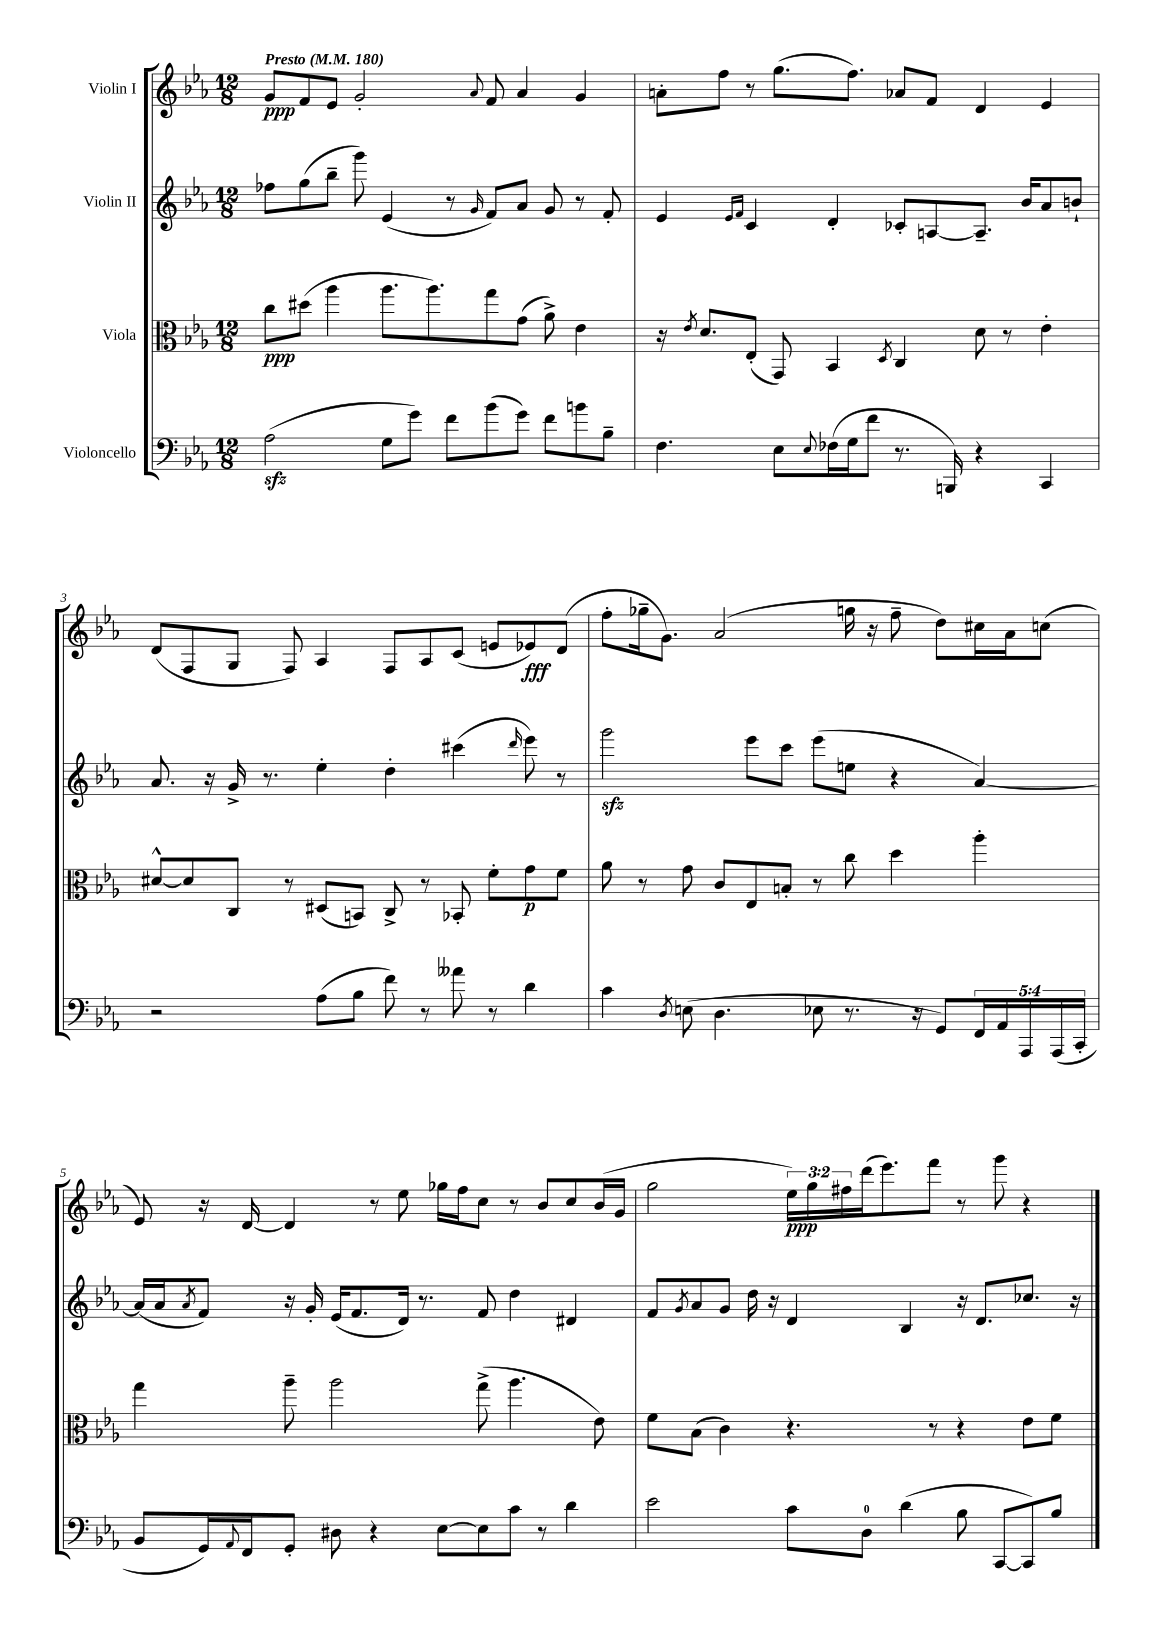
<<
\new StaffGroup <<
\new Staff = "s0" \with { instrumentName = "Violin I" } {
    \clef treble \key ees \major \numericTimeSignature \time 12/8 \override Staff.TupletNumber.text = #tuplet-number::calc-fraction-text \tempo "Presto" 4 = 180
    g'8\ppp f'8 ees'8 g'2-. \appoggiatura { aes'8 } f'8 aes'4 g'4 |
    a'8-. f''8 r8 g''8.( f''8.) aes'8 f'8 d'4 ees'4 |
    d'8( f8 g8 f8) aes4 f8 aes8 c'8( e'8 ees'8\fff) d'8( |
    f''8-. ges''16-- g'8.) aes'2( g''16 r16 f''8-- d''8) cis''16 aes'16 c''8( |
    ees'8) r16 d'16~ d'4 r8 ees''8 ges''16 f''16 c''8 r8 bes'8 c''8 bes'16( g'16 |
    g''2 \tuplet 3/2 { ees''16\ppp) g''16 fis''16 } d'''16( ees'''8.) f'''8 r8 g'''8 r4 \bar "|." |
}
\new Staff = "s1" \with { instrumentName = "Violin II" } {
    \clef treble \key ees \major \numericTimeSignature \time 12/8
    fes''8 g''8( bes''8-- g'''8) ees'4( r8 \grace { g'16 } f'8) aes'8 g'8 r8 f'8-. |
    ees'4 \grace { ees'16 f'16 } c'4 d'4-. ces'8-. a8~ a8.-- bes'16 aes'8 b'8-! |
    aes'8. r16 g'16-> r8. ees''4-. d''4-. cis'''4( \grace { d'''16 } ees'''8) r8 |
    g'''2\sfz ees'''8 c'''8 ees'''8( e''8 r4 aes'4~) |
    aes'16( aes'16 \acciaccatura { aes'8 } f'8) r16 g'16-. ees'16( f'8. d'16) r8. f'8 d''4 dis'4 |
    f'8 \acciaccatura { g'8 } aes'8 g'8 d''16 r16 d'4 bes4 r16 d'8. ces''8. r16 \bar "|." |
}
\new Staff = "s2" \with { instrumentName = "Viola" } {
    \clef alto \key ees \major \numericTimeSignature \time 12/8
    c''8\ppp dis''8( aes''4 aes''8. aes''8.) g''8 g'8( aes'8->) ees'4 |
    r16 \acciaccatura { ees'8 } d'8. ees8-.( g,8) bes,4 \acciaccatura { d8 } c4 d'8 r8 ees'4-. |
    dis'8~-^ dis'8 c8 r8 dis8( b,8) c8-> r8 bes,8-. f'8-. g'8\p f'8 |
    aes'8 r8 g'8 c'8 ees8 b8-. r8 c''8 d''4 aes''4-. |
    g''4 aes''8-- aes''2 g''8->( aes''4. ees'8) |
    f'8 bes8( c'4) r4. r8 r4 ees'8 f'8 \bar "|." |
}
\new Staff = "s3" \with { instrumentName = "Violoncello" } {
    \clef bass \key ees \major \numericTimeSignature \time 12/8 \override Staff.TupletNumber.text = #tuplet-number::calc-fraction-text
    aes2\sfz( g8 g'8) f'8 bes'8( g'8) f'8 b'8 bes8-- |
    f4. ees8 \appoggiatura { ees8 } fes16( g16 f'8 r8. b,,16) r4 c,4 |
    r2 aes8( bes8 f'8) r8 aeses'8 r8 d'4 |
    c'4 \acciaccatura { d8 } e8( d4. ees8 r8. r16 g,8) \tuplet 5/4 { f,16 aes,16 aes,,16 aes,,16( c,16-. } |
    bes,8 g,16) \appoggiatura { aes,8 } f,16 g,8-. dis8 r4 ees8~ ees8 c'8 r8 d'4 |
    ees'2 c'8 d8-0 d'4( bes8 c,8~ c,8) bes8 \bar "|." |
}
>>
>>
